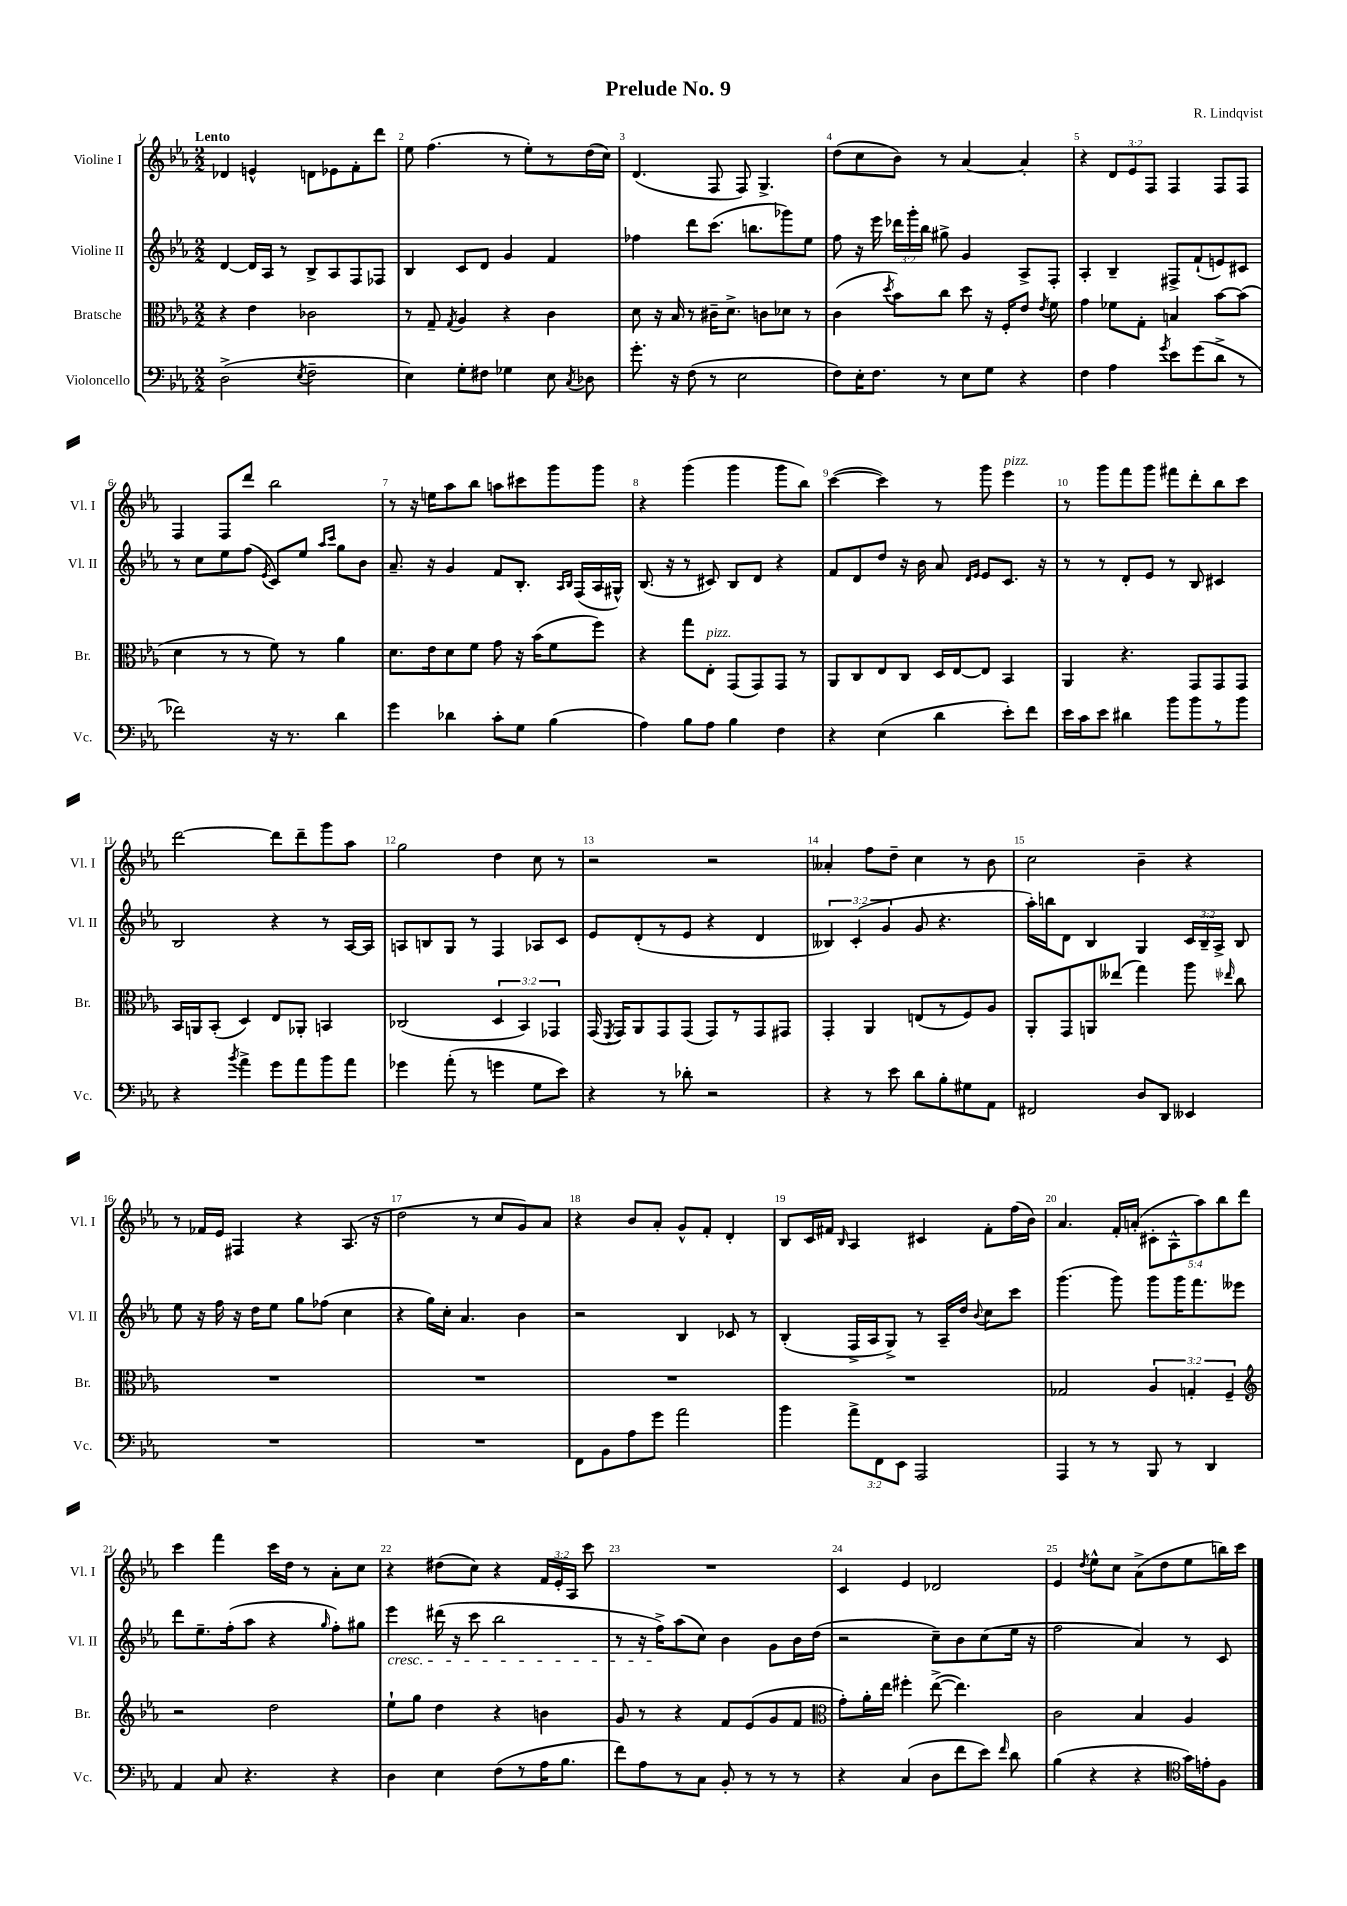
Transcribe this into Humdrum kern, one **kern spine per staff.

**kern	**kern	**kern	**kern
*part4	*part3	*part2	*part1
*staff4	*staff3	*staff2	*staff1
*I"Violoncello	*I"Bratsche	*I"Violine II	*I"Violine I
*I'Vc.	*I'Br.	*I'Vl. II	*I'Vl. I
*clefF4	*clefC3	*clefG2	*clefG2
*k[b-e-a-]	*k[b-e-a-]	*k[b-e-a-]	*k[b-e-a-]
*M2/2	*M2/2	*M2/2	*M2/2
=1	=1	=1	=1
!	!	!	!LO:TX:a:B:t=Lento
(2D^\	4r	[4d/	4d-X/
.	4e-\	16d/LL]	4en^^/
.	.	16A-/JJ	.
.	.	8r	.
8qE-/	.	.	.
2F~\	2c-X\	8B-^/L	8dn\L
.	.	8A-/	8e-X\
.	.	8F/	8f'\
.	.	8F-X/J	8ddd\J
=2	=2	=2	=2
4E-\)	8r	4B-/	8ee-\
.	8G~/	.	(4.ff\
.	8qG/	.	.
8G'\L	4A-/	8c/L	.
8F#X\J	.	8d/J	.
4G-X\	4r	4g/	8r
.	.	.	8ee-'\L)
8E-\	4c\	4f/	8r
8qC/	.	.	.
8D-X\	.	.	(16dd\L
.	.	.	16cc\JJ)
=3	=3	=3	=3
8.g'\	8d\	4ff-X\	(4.d/
.	16r	.	.
16r	16B-/	.	.
(8F\	8r	8ddd\L	.
8r	16c#X~\KL	(8.ccc\J	8F/
.	8.d^\J	.	.
2E-\	.	.	8F/)
.	.	8.bbn\L	.
.	8cn\L	.	4.G^/
.	8d-X\J	8ggg-X\)	.
.	8r	8ee-\J	.
=4	=4	=4	=4
8F\L)	(4c\	8ff\	(8dd\L
16E-'\K	.	16r	8cc\
8.F\J	.	16eee-\	.
.	8qdd/	.	.
.	8b-\L)	24ddd-X\LL	8b-\J)
.	.	24ggg'\	.
.	.	24bb-\JJ	.
8r	8cc\J	8gg#X^\	8r
8E-\L	8dd\	4g/	[4a-/
8G\J	16r	.	.
.	16F'/KL	.	.
4r	8e-/J	8A-^/L	4a-'/]
.	8qe-/	.	.
.	8f\	8F'/J	.
=5	=5	=5	=5
4F\	4g\	4A-'/	4r
4A-\	8f-X\L	4B-~/	12d/L
.	.	.	12e-/
.	8G'\J	.	.
.	.	.	12F/J
8qg/	.	.	.
8e-\L	4Bn/	8F#X^/L	4F/
(8g\	.	(8f`/	.
8d^\J	[8b-\L	8en/)	8F/L
8r	(8b-\J]	8c#X/J	8F/J
!!LO:LB:g=z
=6	=6	=6	=6
2f-X\)	4d\	8r	4F/
.	.	8cc\L	.
.	8r	8ee-\	8F/L
.	8r	(8ff\J	8ddd/J
.	.	8qe-/	.
16r	8f\)	8c/L)	2bb-\
8.r	.	.	.
.	8r	8ee-/J	.
.	.	16qqaa-/LL	.
.	.	16qqccc/JJ	.
4d\	4a-\	8gg\L	.
.	.	8b-\J	.
=7	=7	=7	=7
4g\	8.d\L	8.a-~/	8r
.	.	.	16r
.	16e-\k	16r	16een\KL
4d-X\	8d\	4g/	8aa-\
.	8f\J	.	8bb-\J
8c'\L	8g\	8f/L	8aan\L
8G\J	16r	8.B-'/J	8ccc#X\
.	(16b-\KL	.	.
(4B-\	8f\	.	8ggg\
.	.	16qqA-/LL	.
.	.	16qqB-/JJ	.
.	.	(16F/LL	.
.	8ff\J)	16A-/	8ggg\J
.	.	16G#X^^/JJ)	.
=8	=8	=8	=8
4A-\)	4r	(8.B-/	4r
.	.	16r	.
8B-\L	8gg\L	8r	(4ggg\
!	!LO:TX:a:i:t=pizz.	!	!
8A-\J	8E-'\J	8c#X/)	.
4B-\	(8GG/L	8B-/L	4ggg\
.	8GG/)	8d/J	.
4F\	8GG/J	4r	8ggg\L
.	8r	.	8bb-\J)
=9	=9	=9	=9
4r	8AA-/L	8f/L	([4ccc\
.	8C/	8d/	.
(4E-\	8E-/	8dd/J	4ccc\])
.	8C/J	16r	.
.	.	16b-\	.
4d\	16D/LL	8a-/	8r
.	[16E-/J	.	.
.	.	16qqd/LL	.
.	.	16qqe-/JJ	.
.	8E-/J]	8e-/L	8ggg\
!	!	!	!LO:TX:a:i:t=pizz.
8e-'\L)	4BB-/	8.c/J	4eee-\
8f\J	.	.	.
.	.	16r	.
=10	=10	=10	=10
16e-\LL	4AA-/	8r	8r
16c\J	.	.	.
8e-\J	.	8r	8ggg\L
4d#X\	4.r	8d'/L	8fff\
.	.	8e-/J	8ggg\J
8b-\L	.	8r	8fff#X\L
8b-\	8GG/L	8B-/	8ddd'\
8r	8GG/	4c#X/	8bb-\
8b-\J	8GG/J	.	8ccc\J
!!LO:LB:g=z
=11	=11	=11	=11
4r	16BB-/LL	2B-/	[2ddd\
.	16AAn/J	.	.
.	(8BB-'/J	.	.
8qb-/	.	.	.
4a-^\	4D/)	.	.
8g\L	8E-/L	4r	8ddd\L]
8a-\	8AA-X'/J	.	8ddd~\
8b-\	4BBn/	8r	8ggg\
8a-\J	.	[16A-/LL	8aa-\J
.	.	16A-/JJ]	.
=12	=12	=12	=12
4g-X\	(2C-X/	8An/L	2gg\
.	.	8Bn/	.
(8a-'\	.	8G/J	.
8r	.	8r	.
4gn\	6D/	4F/	4dd\
.	6BB-/)	.	.
8G\L	.	8A-X/L	8cc\
.	6GG-X/	.	.
8e-\J)	.	8c/J	8r
=13	=13	=13	=13
4r	(16GG/	8e-/L	2r
.	8qFF/	.	.
.	16GG/KL)	.	.
.	8AA-/	(8d'/	.
8r	8GG/	8r	.
8d-X'\	(8GG/J	8e-/J	.
2r	8GG/L)	4r	2r
.	8r	.	.
.	8GG/	4d/	.
.	8GG#X/J	.	.
=14	=14	=14	=14
4r	4GG'/	6B--X/)	4a--X'/
.	.	(6c'/	.
8r	4AA-/	.	8ff\L
.	.	6g/	.
8e-\	.	.	8dd~\J
8d\L	(8En/L	8g/	4cc\
8B-'\	8r	4.r	.
8G#X\	8F/)	.	8r
8AA-\J	8A-/J	.	8b-\
=15	=15	=15	=15
2FF#X/	8AA-'/L	16aa-'\LL)	2cc\
.	.	16bbn\J	.
.	8GG/	8d\J	.
.	8AAn/	4B-/	.
.	(8ee--X/J	.	.
8D/L	4gg\)	4G/	4b-~\
8DD/J	.	.	.
4EE--X/	8aa-\	24c/LL	4r
.	.	24B-~/	.
.	.	24A-^/JJ	.
.	16qqee-X/	.	.
.	8cc\	8B-/	.
!!LO:LB:g=z
=16	=16	=16	=16
1r	1r	8ee-\	8r
.	.	16r	16f-X/LL
.	.	16ff\	16e-/JJ
.	.	16r	4F#X/
.	.	16dd\KL	.
.	.	8ee-\J	.
.	.	8gg\L	4r
.	.	(8ff-X\J	.
.	.	4cc\	(8.A-/
.	.	.	16r
=17	=17	=17	=17
1r	1r	4r	2dd\
.	.	16gg\LL)	.
.	.	16cc'\JJ	.
.	.	4.a-/	.
.	.	.	8r
.	.	.	8cc/L
.	.	4b-\	8g/)
.	.	.	8a-/J
=18	=18	=18	=18
8FF\L	1r	2r	4r
8BB-\	.	.	.
8A-\	.	.	8b-/L
8g\J	.	.	8a-'/J
2a-\	.	4B-/	8g^^/L
.	.	.	8f'/J
.	.	8c-X/	4d'/
.	.	8r	.
=19	=19	=19	=19
4b-\	1r	(4B-'/	8B-/L
.	.	.	16c/L
.	.	.	16f#X/JJ
.	.	.	16qqB-/
12a-^\L	.	16F^/LL	4A-/
.	.	16A-/J	.
12FF\	.	.	.
.	.	8G^/J)	.
12EE-\J	.	.	.
2AAA-/	.	8r	4c#X/
.	.	16A-~/LL	.
.	.	16dd/JJ	.
.	.	8qqb-/	.
.	.	8cc\L	8f#'\L
.	.	8ccc\J	(16ff\L
.	.	.	16b-\JJ)
=20	=20	=20	=20
4AAA-/	2G-X/	(4.ggg\	4.a-/
8r	.	.	.
8r	.	8ggg\)	16f'/LL
.	.	.	(16an'/JJ
8BBB-/	6A-/	8ggg\L	10c#X'\L
.	.	.	10A-^^\
8r	.	16ggg\K	.
.	6Gn'/	.	.
.	.	8.fff\	.
.	.	.	10aa-\)
4DD/	.	.	.
.	.	.	10bb-\
.	6F~/	.	.
.	.	8eee--X\J	.
.	.	.	10ddd\J
!!LO:LB:g=z
=21	=21	=21	=21
*	*clefG2	*	*
4AA-/	2r	8ddd\L	4ccc\
.	.	8.ee-~\	.
8C/	.	.	4fff\
.	.	(16ff'\k	.
4.r	.	8aa-\J	.
.	2dd\	4r	16ccc\LL
.	.	.	16dd\JJ
.	.	.	8r
.	.	16qqgg/	.
4r	.	8ff'\L)	8a-'\L
.	.	8gg#X\J	8cc\J
=22	=22	=22	=22
!	!	!LO:TX:b:i:t=cresc.	!
4D\	8ee-`\L	4eee-\	4r
.	8gg\J	.	.
4E-\	4dd\	(16ddd#X\	(8dd#X\L
.	.	16r	.
.	.	8ccc\	8cc\J)
(8F\L	4r	2bb-\	4r
8r	.	.	.
16A-\K	4bn\	.	24f/LL
.	.	.	24e-'/
8.B-\J	.	.	.
.	.	.	24A-/JJ
.	.	.	8ccc\
=23	=23	=23	=23
8f\L)	8g/	8r	1r
8A-\	8r	16r	.
.	.	16ff^\KL)	.
8r	4r	(8aa-\	.
8C\J	.	8cc\J)	.
8BB-'/	8f/L	4b-\	.
8r	(8e-/	.	.
8r	8g/	8g\L	.
8r	8f/J	16b-\L	.
.	.	(16dd\JJ	.
=24	=24	=24	=24
*	*clefC3	*	*
4r	8g'\L)	2r	4c/
.	16a-'\L	.	.
.	16ee-\JJ	.	.
(4C/	4ff#X'\	.	4e-/
8D\L	([8ee-^\	8cc~\L)	2d-X/
8f\	4.ee-\])	8b-\	.
8e-\J)	.	(8cc\	.
16qqf/	.	.	.
8d\	.	16ee-\Jk	.
.	.	16r	.
=25	=25	=25	=25
(4B-\	2c\	2ff\	4e-/
.	.	.	8qdd/
4r	.	.	8ee-^^\L
.	.	.	8cc\J
4r	4B-/	4a-/)	(8a-^\L
.	.	.	8dd\
*clefC4	*	*	*
16g\LL)	4A-/	8r	8ee-\
16en'\J	.	.	.
8F\J	.	8c/	16bbn\L)
.	.	.	16ccc\JJ
==	==	==	==
*-	*-	*-	*-
